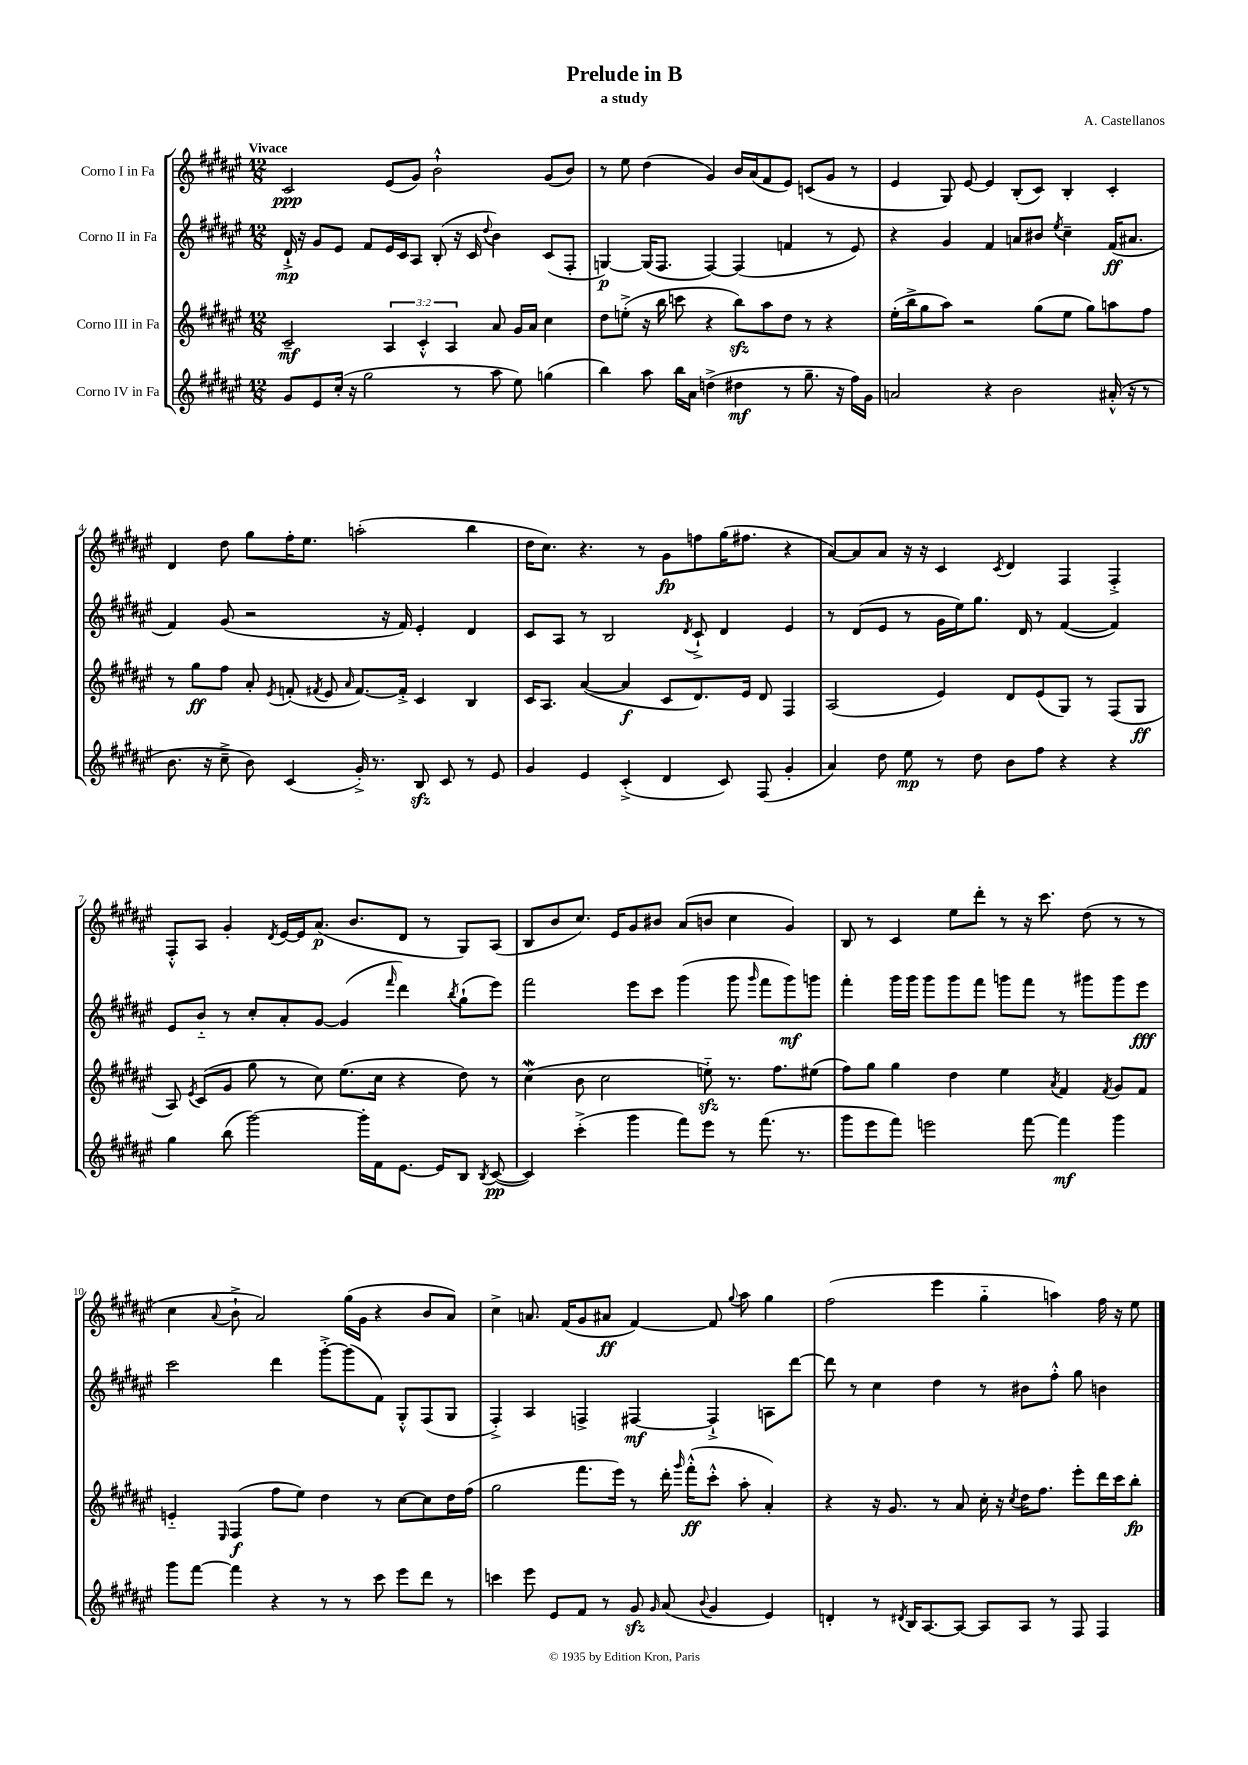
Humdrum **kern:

**kern	**kern	**kern	**kern
*staff4	*staff3	*staff2	*staff1
*clefG2	*clefG2	*clefG2	*clefG2
*k[f#c#g#d#a#e#]	*k[f#c#g#d#a#e#]	*k[f#c#g#d#a#e#]	*k[f#c#g#d#a#e#]
*M12/8	*M12/8	*M12/8	*M12/8
8g#	2c#~	16d#`^	2c#
.	.	16r	.
8e#	.	8g#	.
(16cc#'	.	8e#	.
16r	.	.	.
2gg#	.	8f#	.
.	6A#	16e#	(8e#
.	.	16c#	.
.	.	8A#	8g#)
.	6c#'^^	.	.
.	.	(8B'	2b`^^
.	6A#	.	.
8r	.	16r	.
.	.	16c#	.
.	.	8qqdd#	.
8aa#	8a#	4b)	.
8ee#)	16g#	.	.
.	16a#	.	.
(4gg	4cc#	(8c#	(8g#
.	.	8F#'	8b)
=	=	=	=
4bb)	8dd#	[4G)	8r
.	(8ee'^	.	8ee#
8aa#	16r	(16G]	(4dd#
.	16bb	8.F#	.
16bb	8ccc	.	.
16a#	.	.	.
(4dd^	4r	[4F#)	4g#)
4dd#	8bb)	(4F#]	16b
.	.	.	(16a#
.	8aa#	.	8f#
8r	8dd#	4f	8e#)
8.gg#~	8r	.	(8c
.	4r	8r	8g#
16r	.	.	.
16ff#)	.	8e#)	8r
16g#	.	.	.
=	=	=	=
2a	(16ee#'	4r	4e#
.	16bb^	.	.
.	8gg#	.	.
.	8aa#)	4g#	8G#)
.	2r	.	[8e#
4r	.	4f#	4e#]
2b	.	8a	(8B'
.	(8gg#	8b#	8c#)
.	.	8qee#	.
.	8ee#	4cc#~	4B'
.	8gg#)	.	.
(16a#'^^	8aa	(16f#	4c#'
16r	.	8.a#	.
8r	8ff#	.	.
=	=	=	=
8.b	8r	4f#)	4d#
.	8gg#	.	.
16r	.	.	.
8cc#~^	8ff#	(8g#	8dd#
8b)	8a#'	2r	8gg#
.	8qe#	.	.
(4c#	(8f'	.	16ff#'
.	.	.	8.ee#
.	8qf#	.	.
.	8e#	.	.
.	16qqa#	.	.
16g#'^)	[8.f#)	.	(2aa'
8.r	.	.	.
.	.	16r	.
.	16f#'^]	16f#)	.
8B	4c#	4e#'	.
8c#	.	.	.
8r	4B	4d#	4bb
8e#	.	.	.
=	=	=	=
4g#	16c#	8c#	16dd#
.	8.A#	.	8.cc#)
.	.	8A#	.
4e#	([4a#	8r	4.r
.	.	2B	.
(4c#'^	4a#]	.	.
.	.	.	8r
4d#	8c#	.	8g#
.	.	8qd#	.
.	8.d#)	8c#`^	8ff
8c#)	.	4d#	(16gg#
.	16e#	.	8.ff#
(8F#	8d#	.	.
4g#'	4F#	4e#	4r
=	=	=	=
4a#)	(2A#	8r	[8a#)
.	.	(8d#	8a#]
8dd#	.	8e#	8a#
8ee#	.	8r	16r
.	.	.	16r
8r	4e#)	16g#	4c#
.	.	16ee#)	.
8dd#	.	8.gg#	.
.	.	.	8qc#
8b	8d#	.	4d#
.	.	16d#	.
8ff#	(8e#	8r	.
4r	8G#)	([4f#	4F#
.	8r	.	.
4r	(8F#	4f#])	4F#'^
.	8G#	.	.
=	=	=	=
4gg#	8A#)	8e#	8F#'^^
.	8qe#	.	.
.	(8c#	8b'~	8A#
(8bb	8g#	8r	4g#'
[2ggg#)	8gg#	8cc#'	.
.	.	.	8qd#
.	8r	8a#'	[16e#
.	.	.	16e#]
.	8cc#)	[8g#	(8.a#
.	(8.ee#	(4g#]	.
.	.	.	8.b
16ggg#']	.	.	.
16f#	16cc#	.	.
.	.	16qqfff#	.
[8.e#	4r	4ddd#)	8d#
.	.	.	8r
16e#]	.	.	.
.	.	8qbb	.
8B	8dd#)	(8gg#`	8G#)
8qB	.	.	.
([8c#	8r	8eee#)	(8A#
=	=	=	=
4c#])	(4cc#	2fff#	8B
.	.	.	8b
(4ccc#'^	8b	.	8.cc#)
.	2cc#	.	.
.	.	.	16e#
4ggg#	.	8eee#	8g#
.	.	8ccc#	8b#
8fff#)	.	(4ggg#	(8a#
8eee#	8ee'~)	.	8b
8r	8.r	8ggg#	4cc#
.	.	16qqggg#	.
(8.fff#	.	8fff#	.
.	8.ff#	.	.
.	.	8ggg#)	4g#)
8.r	.	.	.
.	(8ee#	8ggg	.
=	=	=	=
8ggg#	8ff#)	4fff#'	8B
8eee#	8gg#	.	8r
8fff#)	4gg#	16ggg#	4c#
.	.	16ggg#	.
2eee	.	8ggg#	.
.	4dd#	8ggg#	8ee#
.	.	8fff#	8ddd#'
.	4ee#	8ggg	8r
[8fff#	.	8fff#	16r
.	.	.	8.ccc#
.	8qa#	.	.
4fff#]	4f#	8r	.
.	.	8ggg#	(8dd#
.	8qf#	.	.
4ggg#	8g#	8ggg#	8r
.	8f#	8eee#	8r
=	=	=	=
8ggg#	4e'~	2ccc#	4cc#
[8fff#	.	.	.
.	16qqE#	.	8qqa#
4fff#]	(4F#	.	8b`^
.	.	.	2a#)
4r	8ff#	4ddd#	.
.	8ee#)	.	.
8r	4dd#	[8ggg#'^	.
8r	.	(8ggg#]	(16gg#
.	.	.	16g#
8ccc#	8r	8f#)	4r
8eee#	[8cc#	8G#'^^	.
8ddd#	8cc#]	(8F#	8b
8r	16dd#	8G#	8a#)
.	(16ff#	.	.
=	=	=	=
4ccc	2gg#	4F#'^)	4cc#^
8eee#	.	4A#	8.a
8e#	.	.	.
.	.	.	(16f#
8f#	8.fff#	4F^	8g#
8r	.	.	8a#
.	16eee#)	.	.
8g#	8r	[4F#	[4f#)
16qqg#	.	.	.
(8a#	16ddd#'	.	.
.	16qqggg#	.	.
.	(16fff#'^^	.	.
8qqb	.	.	.
4g#	8ccc#'^^	4F#`^]	8f#]
.	.	.	8qqgg#
.	8aa#'	.	8aa#
4e#)	4a#')	8A	4gg#
.	.	[8ddd#	.
=	=	=	=
4d'	4r	8ddd#]	(2ff#
.	.	8r	.
8r	16r	4cc#	.
.	8.g#	.	.
8qd#	.	.	.
16B	.	.	.
[8.A#	.	.	.
.	8r	4dd#	4eee#
8A#_	8a#	.	.
8A#]	16cc#'	8r	4gg#'~
.	16r	.	.
.	8qcc#	.	.
8A#	16dd#	8b#	.
.	8.ff#	.	.
8r	.	8ff#'^^	4aa)
8F#	8eee#'	8gg#	.
4F#	16ddd#	4b	16ff#
.	16ccc#	.	16r
.	8bb'	.	8ee#
==	==	==	==
*-	*-	*-	*-
